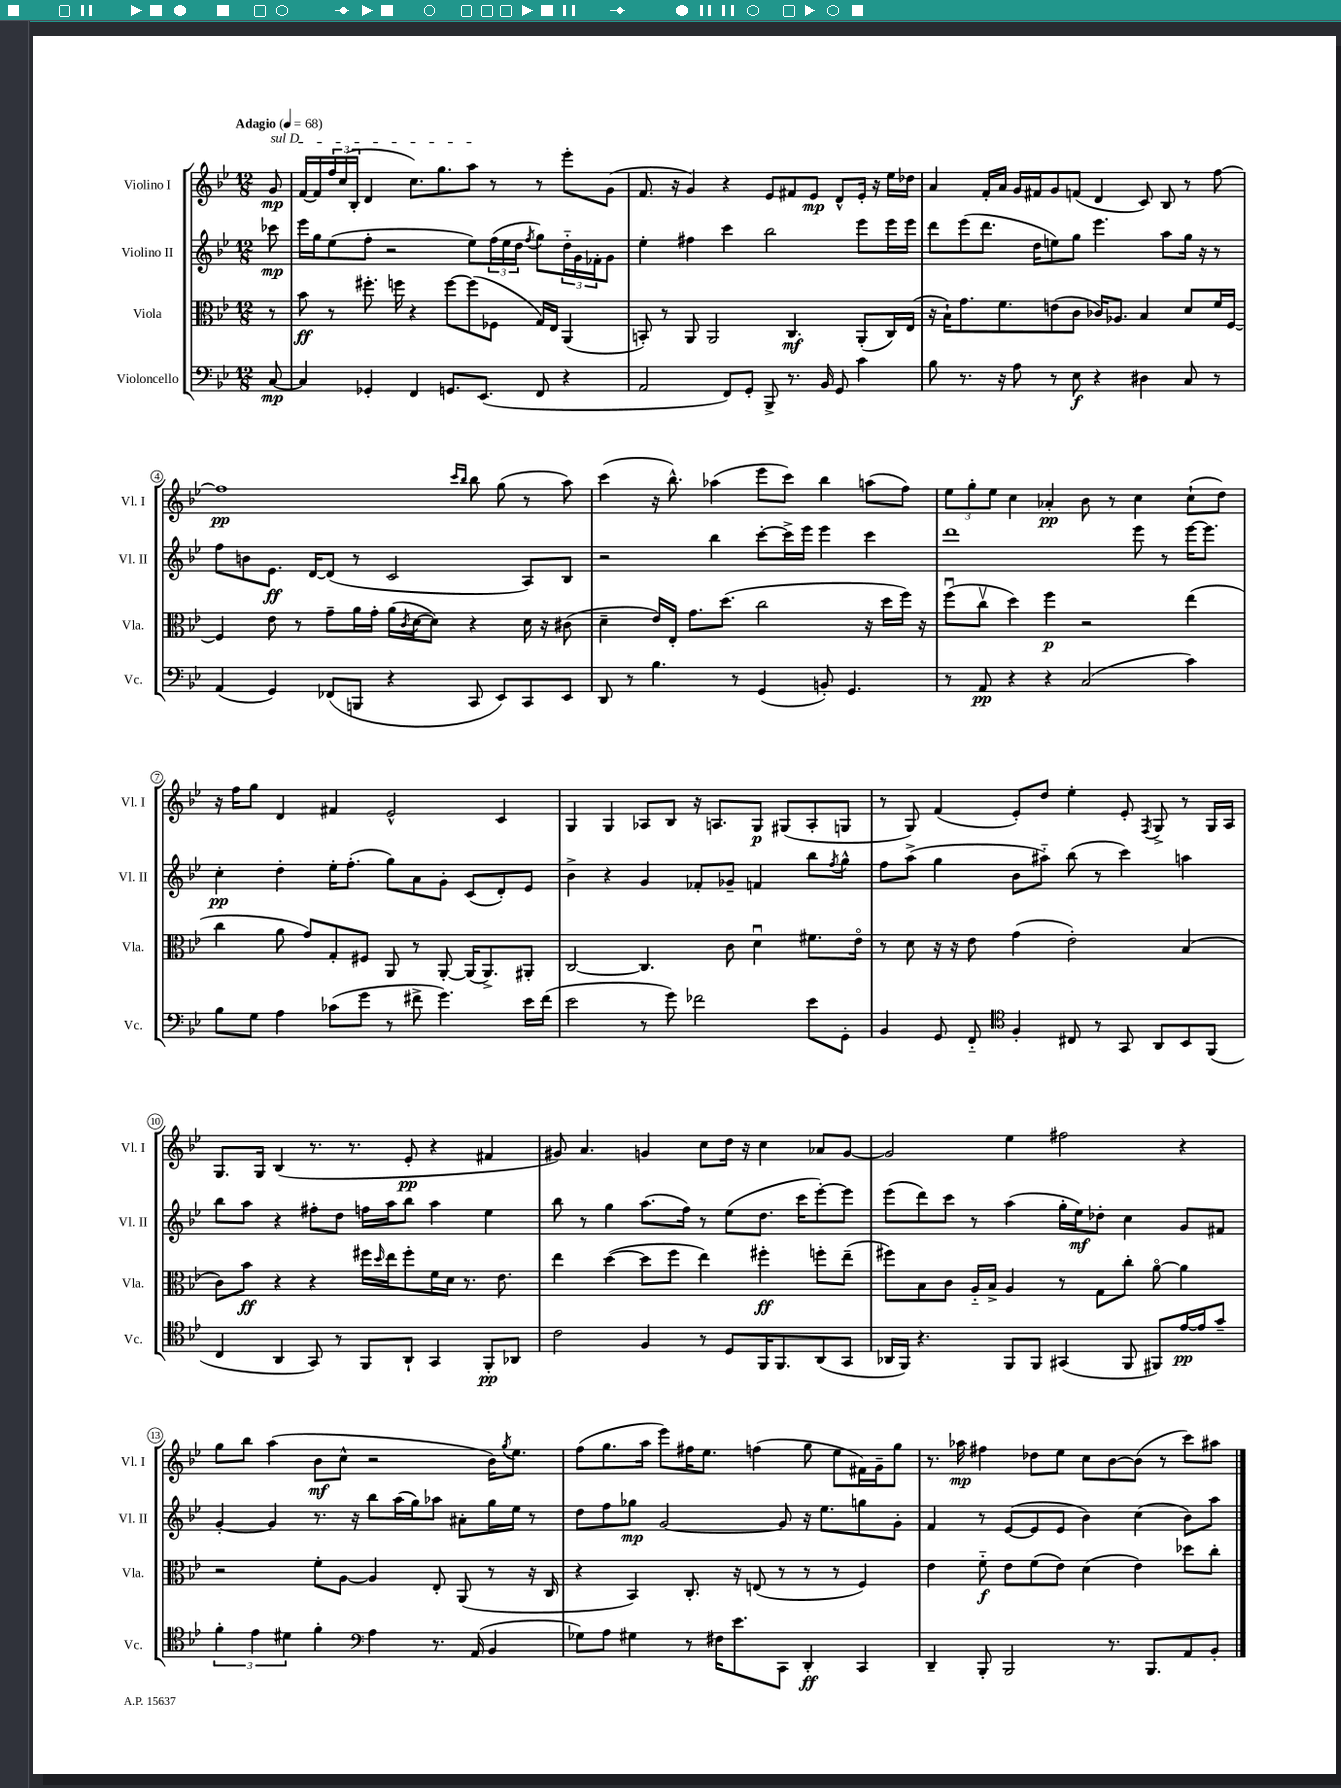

**kern	**kern	**kern	**kern
*staff4	*staff3	*staff2	*staff1
*clefF4	*clefC3	*clefG2	*clefG2
*k[b-e-]	*k[b-e-]	*k[b-e-]	*k[b-e-]
*M12/8	*M12/8	*M12/8	*M12/8
*MM68	*MM68	*MM68	*MM68
[8C	8r	8ccc-	8g
=	=	=	=
4C]	8b-	16eee-	[16f
.	.	16gg	16f]
.	8r	(8ee-	24ff
.	.	.	(24cc
.	.	.	24B-'
4GG-'	8.ff#'	8ff'	4d
.	.	2r	.
.	16ff	.	.
4FF	4r	.	8.cc)
.	.	.	8.gg
8.GG	[8ff	.	.
.	(8ff]	8ee-)	8aa
(8.EE-	.	.	.
.	8F-	(24ff	8r
.	.	24ee-	.
.	.	24dd	.
.	.	8qff	.
8FF	16G)	8gg)	8r
.	16E-	.	.
4r	(4AA	24dd'~	8eee-'
.	.	24g	.
.	.	24f-'	.
.	.	8g	(8g
=	=	=	=
2AA	8BB')	4ee-'	8.f
.	8r	.	.
.	.	.	16r
.	8AA	4ff#	4g)
.	2AA	.	.
8FF)	.	4ccc	4r
8GG'	.	.	.
8BBB-^	.	2bb-	8e-
8.r	4.C	.	8f#
.	.	.	8e-
16BB-	.	.	.
8GG	.	.	8d^^
4c	(8AA'	8eee-	16e-'
.	.	.	16r
.	16C)	16eee-	16ee-
.	(16E-	16eee-	16dd-
=	=	=	=
8B-	16r	8ddd	4a
.	16B-`)	.	.
8.r	8.g	(8eee-	.
.	.	8.ddd	16f'
16r	8.f	.	16a
8A	.	.	16g
.	.	16dd	16f#
8r	(8e	8ee)	8g
8E-	8c	8gg	(8f
4r	16c-)	4.eee-	4d
.	8.A-	.	.
4D#	4B-	.	8c)
.	.	8aa	8B-
8C	8d	16gg	8r
.	.	16r	.
8r	16f	8r	[8ff
.	[16F	.	.
=	=	=	=
(4AA	4F]	8ff	1ff]
.	.	8b	.
4GG)	8e-	8.e-	.
.	8r	.	.
.	.	[16d	.
(8FF-	8g~	(8d]	.
8BBB	16a	8r	.
.	16g'	.	.
4r	(16a	2c	.
.	8qc	.	.
.	[16d	.	.
.	8d])	.	.
.	.	.	16qqccc
.	.	.	16qqbb-
8CC	4r	.	8bb-
8EE-)	.	.	(8gg
8CC	16d	8A)	8r
.	16r	.	.
8EE-	(8c#	8B-	8aa)
=	=	=	=
8DD	4d~	2r	(4ccc
8r	.	.	.
4.B-	16e-)	.	16r
.	16E-'	.	8.bb-^^)
.	8.g	.	.
.	.	4bb-	(4aa-
.	(8.dd	.	.
8r	.	.	.
(4GG	2cc	[8ccc'	8eee-
.	.	16ccc^]	8ccc)
.	.	16eee-	.
8BB')	.	4eee-	4bb-
4.GG	.	.	.
.	16r	4ccc	(8aa
.	16dd	.	.
.	16ff)	.	8ff)
.	16r	.	.
=	=	=	=
8r	(8ffu	1ddd	12ee-
.	.	.	12gg'
8AA	8ccv	.	.
.	.	.	12ee-
4r	4dd)	.	4cc
4r	4ff	.	4a-'
(2C	2r	.	8b-
.	.	.	8r
.	.	8eee-	4cc
.	.	8r	.
4c)	(4ee-	[16eee-	(8cc`
.	.	8.eee-]	.
.	.	.	8dd)
=	=	=	=
8B-	4cc	4cc'	16r
.	.	.	16ff
8G	.	.	8gg
4A	8a	4dd'	4d
.	8g)	.	.
(8c-	8G'	16ee-'	4f#
.	.	(8.ff'	.
8g	8F#	.	.
8r	8AA	8gg)	2e-^^
8f#^	8r	8a	.
4.g)	[8AA'	8g'	.
.	(16AA]	(8c	.
.	8.AA^)	.	.
.	.	8d')	4c
16e-	8AA#'	8e-	.
(16f#	.	.	.
=	=	=	=
2e-	[2C	4b-^	4G
.	.	4r	4G
8r	4.C]	4g	8A-
8g)	.	.	8B-
2f-	.	8f-'	16r
.	.	.	8.A
.	8c	8g-~	.
.	4du	4f	8G
.	.	.	(8G#
8e-	8.f#	8bb-	8A'
.	.	8qff	.
8GG'	.	8gg^^	8G
.	16e-o	.	.
=	=	=	=
4BB-	8r	8ff	8r
.	8d	(8aa^	8G)
8GG	16r	4gg	(4f
.	16r	.	.
8FF'~	8e-	.	.
*clefC4	*	*	*
4F'	(4g	8b-	8e-')
.	.	8aa#'~)	8dd
8C#	2e-')	(8bb-	4ee-'
8r	.	8r	.
8GG	.	4ccc)	8e-'
.	.	.	8qF
8AA	.	.	8G^
8BB-	(4B-	4aa	8r
(8FF	.	.	16G
.	.	.	16A
=	=	=	=
4C	8c)	8bb-	8.G
.	8b-	8aa	.
.	.	.	16G
4AA	4r	4r	(4B-
8GG)	4r	8ff#'	8.r
8r	.	8dd	.
.	.	.	8.r
8FF	16ff#	16ff	.
.	16qqdd	.	.
.	16ee-	16aa	.
8AA`	8ff#'	8bb-	8e-'
4GG	16f	4aa	4r
.	16d	.	.
.	8.r	.	.
8FF'	.	4ee-	4f#
.	8.e-	.	.
8AA-	.	.	.
=	=	=	=
2c	4ee-	8bb-	8g#)
.	.	8r	4.a
.	([4dd	4gg	.
4F	8dd]	(8.aa	4g
.	8ff	.	.
.	.	16ff)	.
8r	4ee-)	8r	8cc
8D	.	(8ee-	16dd
.	.	.	16r
16FF	4ff#'	8.dd	4cc
8.FF	.	.	.
.	.	16ccc	.
(8AA	8ff'	[8eee-')	8a-
8GG	(8ee-~	8eee-]	[8g
=	=	=	=
16AA-	8ff#)	(8eee-	2g]
16FF)	.	.	.
4.r	8B-	8ddd)	.
.	8c	8ccc	.
.	16A'~	8r	.
.	16B-^	.	.
8FF	4A	(4aa	4ee-
8FF	.	.	.
(4GG#	8r	16gg'	2ff#
.	.	16ee-)	.
.	8G	8dd-'	.
8FF	8cc'	4cc	.
8FF#)	[8ao	.	.
[16e-	4a]	8g	4r
16e-]	.	.	.
8g~	.	8f#	.
=	=	=	=
6f'	2r	[4g'	8gg
.	.	.	8bb-
6e-	.	.	.
.	.	4g]	(4aa
6d#	.	.	.
4f'	8f'	8.r	8b-
.	[8A	.	8cc^^
.	.	16r	.
*clefF4	*	*	*
4A	4A]	8bb-	2r
.	.	(16aa	.
.	.	16gg)	.
8.r	8E-'	8aa-	.
.	(8AA	8a#'	.
(16AA	.	.	.
4BB-	8r	16gg	16b-)
.	.	.	8qgg
.	.	16ee-	8.ee-
.	16r	8r	.
.	16C	.	.
=	=	=	=
8G-)	4r	8dd	(8ff
8A	.	8ff	8.gg
4G#	4BB-)	8gg-	.
.	.	.	16aa
.	.	[2g	8eee-)
8r	8.C'	.	16ff#
.	.	.	8.ee-
16F#	.	.	.
8.e-	16r	.	.
.	(8E	.	(4ff
8CC	8r	8g]	.
4DD'	8r	16r	8gg
.	.	8.ee-	.
.	8r	.	8ee-
4CC	4F)	8gg	16f#)
.	.	.	16g~
.	.	8g'	8gg
=	=	=	=
4DD~	4e-	4f	8.r
.	.	.	16aa-
8BBB-'	8f'~	8r	4ff#
2BBB-	8e-	([8e-	.
.	(8f	8e-]	8dd-
.	8e-)	8e-	8ee-
.	(4d	4b-)	8cc
8.r	.	.	[8b-
.	4e-)	(4cc	(8b-]
8.BBB-	.	.	.
.	.	.	8r
8AA	8dd-	8b-)	8ccc)
8BB-'	8cc'	8aa	8aa#
==	==	==	==
*-	*-	*-	*-
